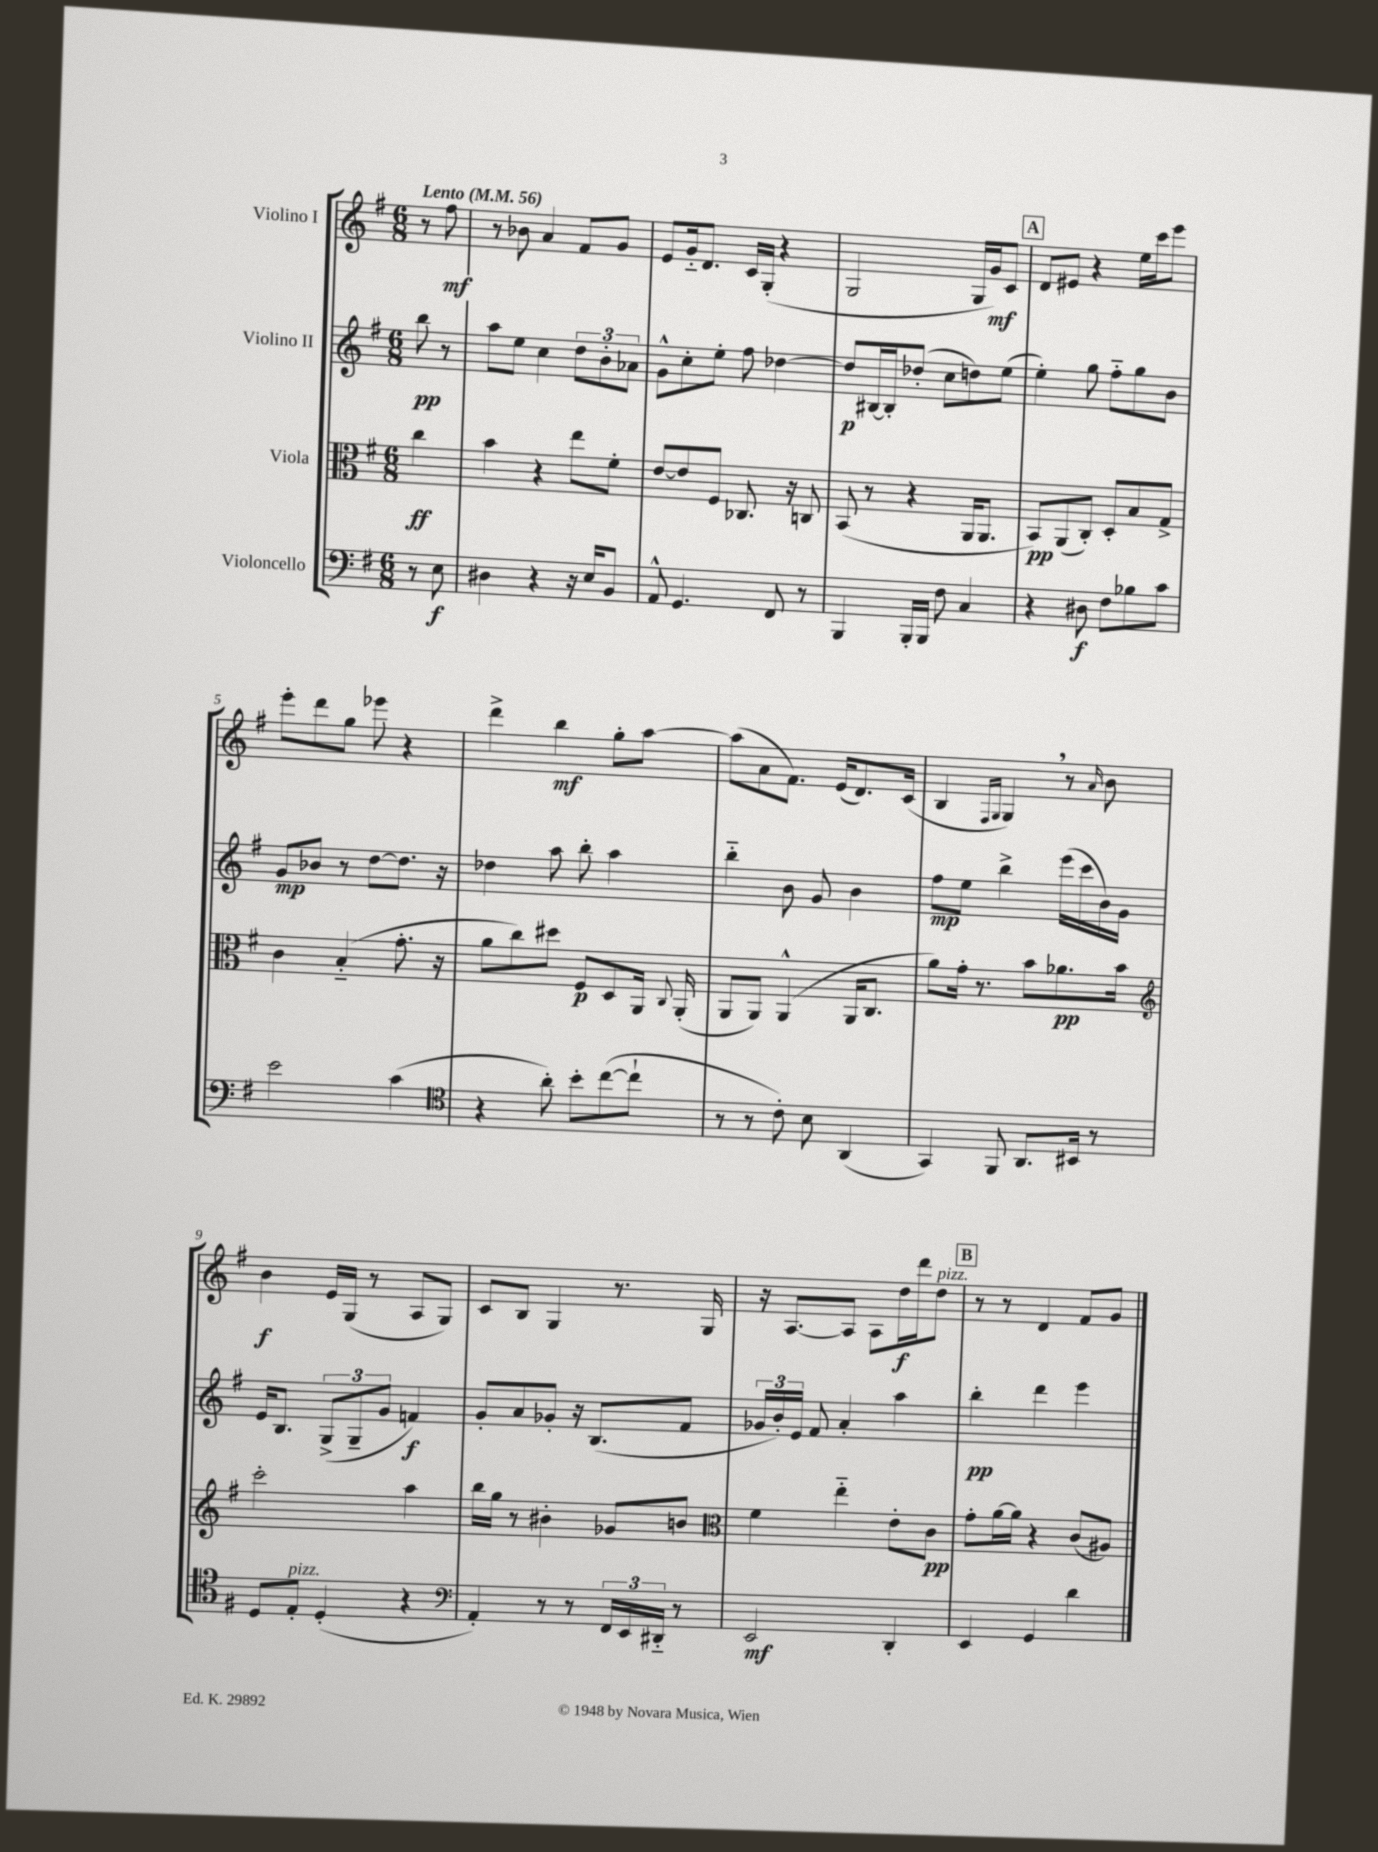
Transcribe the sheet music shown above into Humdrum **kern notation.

**kern	**kern	**kern	**kern
*staff4	*staff3	*staff2	*staff1
*clefF4	*clefC3	*clefG2	*clefG2
*k[f#]	*k[f#]	*k[f#]	*k[f#]
*M6/8	*M6/8	*M6/8	*M6/8
*MM56	*MM56	*MM56	*MM56
8r	4cc\	8bb\	8r
8E\	.	8r	8ff#\
=	=	=	=
4D#\	4b\	8aa\L	8r
.	.	8ee\J	8b-\
4r	4r	4cc\	4a/
16r	8ee\L	12dd\L	8f#/L
16E/LK	.	.	.
.	.	12b'\	.
8BB/J	8f#'\J	.	8g/J
.	.	12a-\J	.
=	=	=	=
8AA^^/	[8e/L	8g^^\L	8e/L
4.GG/	8e/]	8cc'\	16g'~/k
.	.	.	8.d/J
.	8F#/J	8ee'\J	.
.	8.C-/	8ff#\	16c/LL
.	.	.	(16G'/JJ
8FF#/	.	[4dd-\	4r
.	16r	.	.
8r	8C/	.	.
=	=	=	=
4BBB/	(8BB/	8dd-/]L	2G/
.	8r	[16B#/L	.
.	.	16B#'/]J	.
16BBB'/LL	4r	(8dd-'/J	.
16BBB/JJ	.	.	.
8F#\	.	8cc\L	.
4C/	16AA/LK	8dd\)	16G/LL
.	8.AA/J	.	16g/J)
.	.	(8ee\J	8c/J
=	=	=	=
4r	8BB/L)	4ee'\)	8d/L
.	(8AA/	.	8e#/J
8D#\	8C'/J)	8gg\	4r
8F#\L	8D'/L	8ff#'~\L	.
8B-\	8B/	8gg\	16ee\LL
.	.	.	16ccc\J
8c\J	8G^/J	8b\J	8eee\J
=	=	=	=
2e\	4c\	8g/L	8eee'\L
.	.	8b-/J	8ddd\
.	(4B'~/	8r	8gg\J
.	.	[8dd\L	8eee-\
(4c\	8.g'\	8.dd\]J	4r
.	16r	16r	.
=	=	=	=
*clefC4	*	*	*
4r	8a\L	4dd-\	4ddd^\
.	8cc\)	.	.
8a'\)	8dd#\J	8aa\	4bb\
8b'\L	8F#/L	8bb'\	.
([8cc\	8D/	4aa\	8gg'\L
8cc`\]J	16AA/Jk	.	[8aa\J
.	8qqC/	.	.
.	(16AA'/	.	.
=	=	=	=
8r	8AA/L	4bb'~\	(8aa\]L
8r	8AA/J)	.	8a\
8c'\)	(4AA^^/	8b\	8.f#\J)
8B\	.	8g/	.
.	.	.	(16e/LK
(4AA/	16AA/LK	4b\	8.d/)
.	8.C/J	.	.
.	.	.	(16c/Jk
=	=	=	=
4GG/)	8a\L)	8ff#\L	4B/
.	16g'\Jk	8ee\J	.
.	8.r	.	.
.	.	.	16qqF#/LL
.	.	.	16qqG/JJ
8FF#/	.	4bb^\	4G/)
8.AA/L	8b\L	.	.
.	8.a-\	(16eee\LL	8r
16BB#/Jk	.	16ccc\	.
.	.	.	16qqa/
8r	.	16b\)	8b\
.	16b\Jk	16g\JJ	.
=	=	=	=
*	*clefG2	*	*
8D/L	2ccc'\	16e/LK	4b\
.	.	8.B/J	.
8E'/J	.	.	.
(4D'/	.	(12G^/L	16e/LL
.	.	.	(16G/JJ
.	.	12G~/	.
.	.	.	8r
.	.	12g/J	.
4r	4aa\	4f/)	8A/L
.	.	.	8G/J)
=	=	=	=
*clefF4	*	*	*
4AA'/)	16bb\LL	8g'/L	8c/L
.	16gg\JJ	.	.
.	8r	8a/	8B/J
8r	4b#'\	8g-'/J	4G/
8r	.	16r	.
.	.	(8.B/L	.
24FF#/LL	8g-/L	.	8.r
24EE/	.	.	.
24DD#'~/JJ	.	.	.
8r	8b/J	8f#/J	.
.	.	.	16G/
=	=	=	=
*	*clefC3	*	*
2EE/	4f#\	24g-/LL	16r
.	.	24b'/)	.
.	.	.	[8.A/L
.	.	24e/JJ	.
.	.	8f#/	.
.	4ee'~\	4a'/	8A/]J
.	.	.	8A\L
4DD'/	8e'\L	4aa\	16dd\L
.	.	.	16ddd\J
.	8c\J	.	8dd\J
=	=	=	=
4EE/	8g'\L	4bb'\	8r
.	[16a\L	.	8r
.	16a\]JJ	.	.
4GG/	4r	4ddd\	4d/
4d\	(8c/L	4eee\	8f#/L
.	8A#/J)	.	8g/J
==	==	==	==
*-	*-	*-	*-
